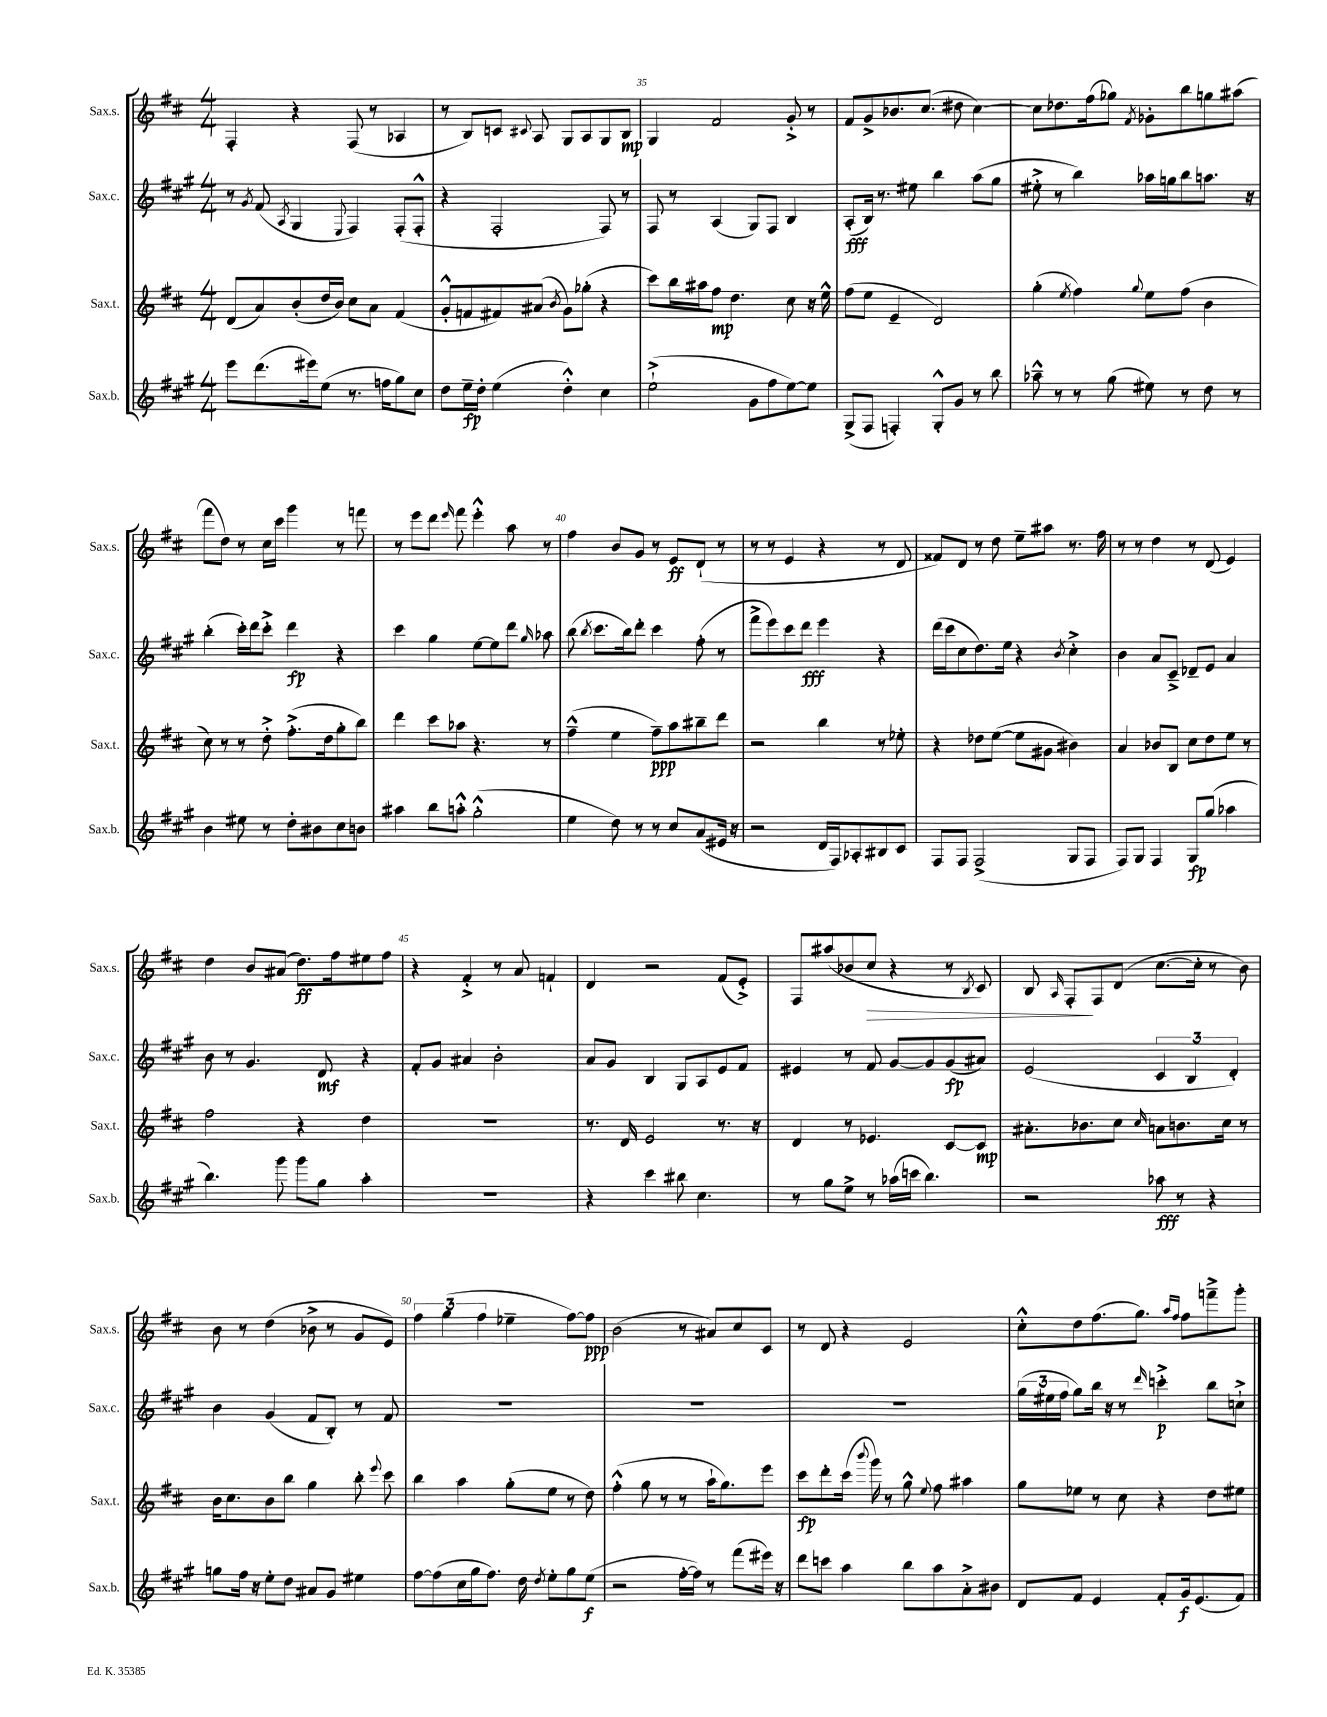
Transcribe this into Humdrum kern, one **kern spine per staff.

**kern	**dynam	**kern	**dynam	**kern	**dynam	**kern	**dynam
*part4	*part4	*part3	*part3	*part2	*part2	*part1	*part1
*staff4	*staff4	*staff3	*staff3	*staff2	*staff2	*staff1	*staff1
*I"Sax.b.	*	*I"Sax.t.	*	*I"Sax.c.	*	*I"Sax.s.	*
*I'Sax.b.	*	*I'Sax.t.	*	*I'Sax.c.	*	*I'Sax.s.	*
*clefG2	*	*clefG2	*	*clefG2	*	*clefG2	*
*k[f#c#g#]	*	*k[f#c#]	*	*k[f#c#g#]	*	*k[f#c#]	*
*M4/4	*	*M4/4	*	*M4/4	*	*M4/4	*
=33	=33	=33	=33	=33	=33	=33	=33
8eee\L	.	(8d/L	.	8r	.	4F#'/	.
.	.	.	.	8qg#/	.	.	.
(8.ddd\	.	8a/)	.	(8f#/	.	.	.
.	.	.	.	8qA/	.	.	.
.	.	(8b'/	.	4G#/	.	4r	.
16eee#X\k)	.	.	.	.	.	.	.
(8ee\J	.	16dd/L	.	.	.	.	.
.	.	16b/JJ)	.	.	.	.	.
.	.	.	.	8qqE/	.	.	.
8.r	.	8cc#\L	.	4F#/)	.	(8F#/	.
.	.	8a\J	.	.	.	8r	.
16ffn\KL	.	.	.	.	.	.	.
8gg#\)	.	(4f#/	.	(8F#'/L	.	4A-X/	.
8cc#\J	.	.	.	8F#'^^/J	.	.	.
=34	=34	=34	=34	=34	=34	=34	=34
8dd\L	.	8g'^^/L	.	4r	.	8r	.
16ee~\L	fp	8fn/	.	.	.	8B/L)	.
16dd'\JJ	.	.	.	.	.	.	.
(4ee\	.	8f#X/)	.	2F#'/	.	8cn/J	.
.	.	.	.	.	.	8qqc#X/	.
.	.	(8a#X/J	.	.	.	8A/	.
.	.	8qb/	.	.	.	.	.
4dd'^^\)	.	8g\L)	.	.	.	8G/L	.
.	.	(8gg-X'\J	.	.	.	8A/	.
4cc#\	.	4r	.	8F#/)	.	8G/	.
.	.	.	.	8r	.	8B/J	mp
=35	=35	=35	=35	=35	=35	=35	=35
(2ee`^\	.	8ccc#\L)	.	8F#/	.	4G/	.
.	.	16bb\L	.	8r	.	.	.
.	.	16aa#X\J	.	.	.	.	.
.	.	8ff#\J	mp	(4A/	.	2f#/	.
.	.	4.dd\	.	.	.	.	.
8g#\L	.	.	.	8G#/L)	.	.	.
8ff#\	.	.	.	8F#/J	.	.	.
[8ee\)	.	8cc#\	.	4B/	.	8g'^/	.
8ee\J]	.	16r	.	.	.	8r	.
.	.	16ee^^\	.	.	.	.	.
=36	=36	=36	=36	=36	=36	=36	=36
(8G#^/L	.	(8ff#\L	.	(8A'/L	fff	8f#/L	.
8F#/J	.	8ee\J	.	16B/Jk)	.	8g^/	.
.	.	.	.	8.r	.	.	.
4Fn'/)	.	4e~/	.	.	.	8.b-X/	.
.	.	.	.	8ee#X\	.	.	.
.	.	.	.	.	.	(8.cc#/J	.
8G#'^^/L	.	2d/)	.	4bb\	.	.	.
8g#/J	.	.	.	.	.	8dd#X\	.
8r	.	.	.	(8aa\L	.	[4cc#\)	.
8bb\	.	.	.	8gg#\J	.	.	.
=37	=37	=37	=37	=37	=37	=37	=37
8aa-X~^^\	.	(4gg'\	.	8ee#X'^\	.	8cc#\L]	.
8r	.	.	.	8r	.	8.dd-X\	.
.	.	8qee/	.	.	.	.	.
8r	.	4ff#\)	.	4bb\)	.	.	.
.	.	.	.	.	.	(16ff#\k	.
(8gg#\	.	.	.	.	.	8gg-X\J)	.
.	.	8qqgg/	.	.	.	8qf#/	.
8ee#X\)	.	8ee\L	.	16aa-X\LL	.	8g-X'\L	.
.	.	.	.	16ggn\J	.	.	.
8r	.	(8ff#\J	.	8bb\	.	8bb\	.
8dd\	.	4b\	.	8.aan\J	.	8ggn\	.
8r	.	.	.	.	.	(8aa#X\J	.
.	.	.	.	16r	.	.	.
!!LO:LB:g=z
=38	=38	=38	=38	=38	=38	=38	=38
4b\	.	8cc#\)	.	(4bb'\	.	8fff#\L	.
.	.	8r	.	.	.	8dd\J)	.
8ee#X\	.	8r	.	16ccc#'\LL)	.	8r	.
.	.	.	.	16ddd\J	.	.	.
8r	.	8dd'^\	.	8ccc#'^\J	.	16cc#\LL	.
.	.	.	.	.	.	16ccc#\JJ	.
8dd'\L	.	(8.ff#'^\L	.	4ddd\	fp	4ggg\	.
8b#X\	.	.	.	.	.	.	.
.	.	16dd\k	.	.	.	.	.
8cc#\	.	8gg'\	.	4r	.	8r	.
8bn\J	.	8bb\J)	.	.	.	8fffn\	.
=39	=39	=39	=39	=39	=39	=39	=39
4aa#X\	.	4ddd\	.	4ccc#\	.	8r	.
.	.	.	.	.	.	8eee\L	.
8bb\L	.	8ccc#\L	.	4gg#\	.	8ddd\J	.
.	.	.	.	.	.	16qqeee/	.
8aan'^^\J	.	8aa-X\J	.	.	.	8fff#\	.
(2gg#'^^\	.	4.r	.	[8ee\L	.	4eee'^^\	.
.	.	.	.	8ee\]	.	.	.
.	.	.	.	8ddd\J	.	8aa\	.
.	.	.	.	16qqgg#/	.	.	.
.	.	8r	.	8aa-X\	.	8r	.
=40	=40	=40	=40	=40	=40	=40	=40
4ee\	.	(4ff#~^^\	.	(8bb\	.	4ff#\	.
.	.	.	.	8qbb/	.	.	.
.	.	.	.	8.ccc#\L	.	.	.
8dd\)	.	4ee\	.	.	.	8b/L	.
.	.	.	.	16bb\k)	.	.	.
8r	.	.	.	8ddd'\J	.	8g/J	.
8r	.	8ff#~\L)	ppp	4ccc#\	.	8r	.
8cc#/L	.	8aa\	.	.	.	8e/L	ff
(8a/	.	8bb#X~\	.	(8ff#'\	.	(8d`/J	.
16e#X/Jk	.	8ddd\J	.	8r	.	8r	.
16r	.	.	.	.	.	.	.
=41	=41	=41	=41	=41	=41	=41	=41
2r	.	2r	.	8fff#^\L	.	8r	.
.	.	.	.	8eee\)	.	8r	.
.	.	.	.	8ccc#\	.	4e/	.
.	.	.	.	8ddd\J	fff	.	.
16d/LL	.	4bb\	.	4eee\	.	4r	.
16F#/J)	.	.	.	.	.	.	.
8A-X'/	.	.	.	.	.	.	.
8B#X/	.	8r	.	4r	.	8r	.
8c#/J	.	8ee-X'\	.	.	.	8d/	.
=42	=42	=42	=42	=42	=42	=42	=42
8F#/L	.	4r	.	(16ddd\LL	.	8f##X/L)	.
.	.	.	.	16ccc#\J	.	.	.
8F#/J	.	.	.	8cc#\	.	8d/J	.
(2F#^/	.	8dd-X\L	.	8.dd\)	.	8r	.
.	.	([8ee\J	.	.	.	8dd\	.
.	.	.	.	16ee\Jk	.	.	.
.	.	8ee\L]	.	4r	.	8ee~\L	.
.	.	8g#X\J	.	.	.	8aa#X\J	.
.	.	.	.	8qb/	.	.	.
8G#/L	.	4b#X\)	.	4cc#'^\	.	8.r	.
8F#/J	.	.	.	.	.	.	.
.	.	.	.	.	.	16ff#\	.
=43	=43	=43	=43	=43	=43	=43	=43
8F#/L)	.	4a/	.	4b\	.	8r	.
8G#/J	.	.	.	.	.	8r	.
4F#/	.	8b-X/L	.	8a/L	.	4dd\	.
.	.	8B/J	.	8c#~^/J	.	.	.
8G#/L	fp	8cc#\L	.	8d-X~/L	.	8r	.
(8gg#/J	.	8dd\	.	8e/J	.	(8d/	.
4aa-X\	.	8ee\J	.	4a/	.	4e/)	.
.	.	8r	.	.	.	.	.
!!LO:LB:g=z
=44	=44	=44	=44	=44	=44	=44	=44
4.bb\)	.	2ff#\	.	8b\	.	4dd\	.
.	.	.	.	8r	.	.	.
.	.	.	.	4.g#/	.	8b/L	.
8ggg#\	.	.	.	.	.	(8a#X/J	.
8ggg#\L	.	4r	.	.	.	8.dd\L)	ff
8gg#\J	.	.	.	8d/	mf	.	.
.	.	.	.	.	.	16ff#\k	.
4aa'\	.	4dd\	.	4r	.	8ee#X\	.
.	.	.	.	.	.	8ff#\J	.
=45	=45	=45	=45	=45	=45	=45	=45
1r	.	1r	.	8f#'/L	.	4r	.
.	.	.	.	8g#/J	.	.	.
.	.	.	.	4a#X/	.	4f#'^/	.
.	.	.	.	2b'\	.	8r	.
.	.	.	.	.	.	8a/	.
.	.	.	.	.	.	4fn`/	.
=46	=46	=46	=46	=46	=46	=46	=46
4r	.	8.r	.	8a/L	.	4d/	.
.	.	.	.	8g#/J	.	.	.
.	.	16d/	.	.	.	.	.
4ccc#\	.	2e/	.	4B/	.	2r	.
8bb#X\	.	.	.	8G#/L	.	.	.
4.cc#\	.	.	.	8A/	.	.	.
.	.	8.r	.	8e/	.	(8f#/L	.
.	.	.	.	8f#/J	.	8e'^/J)	.
.	.	16r	.	.	.	.	.
=47	=47	=47	=47	=47	=47	=47	=47
8r	.	4d/	.	4e#X/	.	8F#/L	.
8gg#\L	.	.	.	.	.	(8aa#X/	.
8ee^\J	.	8r	.	8r	.	8b-X/	.
!	!	!	!	!	!	!	!LO:HP:b
8r	.	4.e-X/	.	8f#/	.	8cc#/J	>
(16aa-X\LL	.	.	.	[8g#/L	.	4r	.
16cccn\JJ	.	.	.	.	.	.	.
4.bb\)	.	.	.	8g#/]	.	.	.
.	.	[8c#/L	.	(8g#/	fp	8r	.
.	.	.	.	.	.	8qB/	.
.	.	8c#/J]	mp	8a#X/J)	.	8c#/)	.
=48	=48	=48	=48	=48	=48	=48	=48
2r	.	8.a#X'\L	.	(2e/	.	8B/	.
.	.	.	.	.	.	16qqA/	.
.	.	.	.	.	.	8F#'/L	.
.	.	8.b-X\	.	.	.	.	.
.	.	.	.	.	.	8F#/	]
.	.	8cc#\J	.	.	.	(8d/J	.
.	.	16qqcc#/	.	.	.	.	.
8aa-X\	fff	8an\L	.	6c#/	.	[8.cc#\L	.
8r	.	8.bn\	.	.	.	.	.
.	.	.	.	6B/	.	.	.
.	.	.	.	.	.	16cc#'\Jk]	.
4r	.	.	.	.	.	8r	.
.	.	16cc#\Jk	.	.	.	.	.
.	.	.	.	6d'/)	.	.	.
.	.	8r	.	.	.	8b\)	.
!!LO:LB:g=z
=49	=49	=49	=49	=49	=49	=49	=49
8ggn\L	.	16b\KL	.	4b\	.	8b\	.
.	.	8.cc#\	.	.	.	.	.
16ff#\Jk	.	.	.	.	.	8r	.
16r	.	.	.	.	.	.	.
8ee'\L	.	8b\	.	(4g#/	.	(4dd\	.
8dd\J	.	8bb\J	.	.	.	.	.
8a#X/L	.	4gg\	.	8f#/L	.	8b-X^\	.
8g#/J	.	.	.	8B'/J)	.	8r	.
4ee#X\	.	8bb'\	.	8r	.	8g/L	.
.	.	8qqeee/	.	.	.	.	.
.	.	8ccc#\	.	8f#/	.	8e/J)	.
=50	=50	=50	=50	=50	=50	=50	=50
[8ff#\L	.	4bb\	.	1r	.	6ff#\	.
(8ff#\]	.	.	.	.	.	.	.
.	.	.	.	.	.	(6gg\	.
16cc#\L	.	4aa\	.	.	.	.	.
16gg#\J	.	.	.	.	.	.	.
.	.	.	.	.	.	6ff#\	.
8.ff#\J)	.	.	.	.	.	.	.
.	.	(8gg'\L	.	.	.	4ee-X~\	.
16dd\	.	.	.	.	.	.	.
8qdd/	.	.	.	.	.	.	.
8ee'\L	.	8ee\J	.	.	.	.	.
8gg#\	.	8r	.	.	.	[8ff#\L)	.
(8ee\J	f	8dd\)	.	.	.	8ff#\J]	ppp
=51	=51	=51	=51	=51	=51	=51	=51
2r	.	(4ff#'^^\	.	1r	.	(2b\	.
.	.	8gg\	.	.	.	.	.
.	.	8r	.	.	.	.	.
[16ff#'\LL	.	8r	.	.	.	8r	.
16ff#\JJ])	.	.	.	.	.	.	.
8r	.	16aa`\KL	.	.	.	8a#X/L)	.
.	.	8.gg\)	.	.	.	.	.
(8fff#\L	.	.	.	.	.	8cc#/	.
16eee#X\Jk)	.	8eee\J	.	.	.	8c#/J	.
16r	.	.	.	.	.	.	.
=52	=52	=52	=52	=52	=52	=52	=52
8ddd\L	.	8ccc#\L	fp	1r	.	8r	.
8cccn\J	.	8ddd'\	.	.	.	8d/	.
4aa\	.	(16ccc#\Jk	.	.	.	4r	.
.	.	8qqbbb/	.	.	.	.	.
.	.	16ggg\)	.	.	.	.	.
.	.	8r	.	.	.	.	.
8bb\L	.	8gg^^\	.	.	.	2e/	.
.	.	8qqee/	.	.	.	.	.
8aa\	.	8ff#\	.	.	.	.	.
8a'^\	.	4aa#X\	.	.	.	.	.
8b#X\J	.	.	.	.	.	.	.
=53	=53	=53	=53	=53	=53	=53	=53
8d/L	.	8gg\L	.	(24gg#\LL	.	8cc#'^^\L	.
.	.	.	.	24ee#X\	.	.	.
.	.	.	.	24ff#\JJ	.	.	.
8f#/J	.	8ee-X\J	.	8gg#\L)	.	8dd\	.
4e/	.	8r	.	16bb\Jk	.	(8.ff#\	.
.	.	.	.	16r	.	.	.
.	.	8cc#\	.	8r	.	.	.
.	.	.	.	.	.	8.gg\J)	.
.	.	.	.	16qqddd/	.	.	.
8f#'/L	.	4r	.	4cccn'^\	p	.	.
.	.	.	.	.	.	16qqaa/LL	.
.	.	.	.	.	.	16qqff#/JJ	.
16g#/k	f	.	.	.	.	8ff#\L	.
(8.e/	.	.	.	.	.	.	.
.	.	8dd\L	.	8bb\L	.	8fffn~^\	.
8f#/J)	.	8ee#X\J	.	8ccn`^\J	.	8ggg'\J	.
==	==	==	==	==	==	==	==
*-	*-	*-	*-	*-	*-	*-	*-
